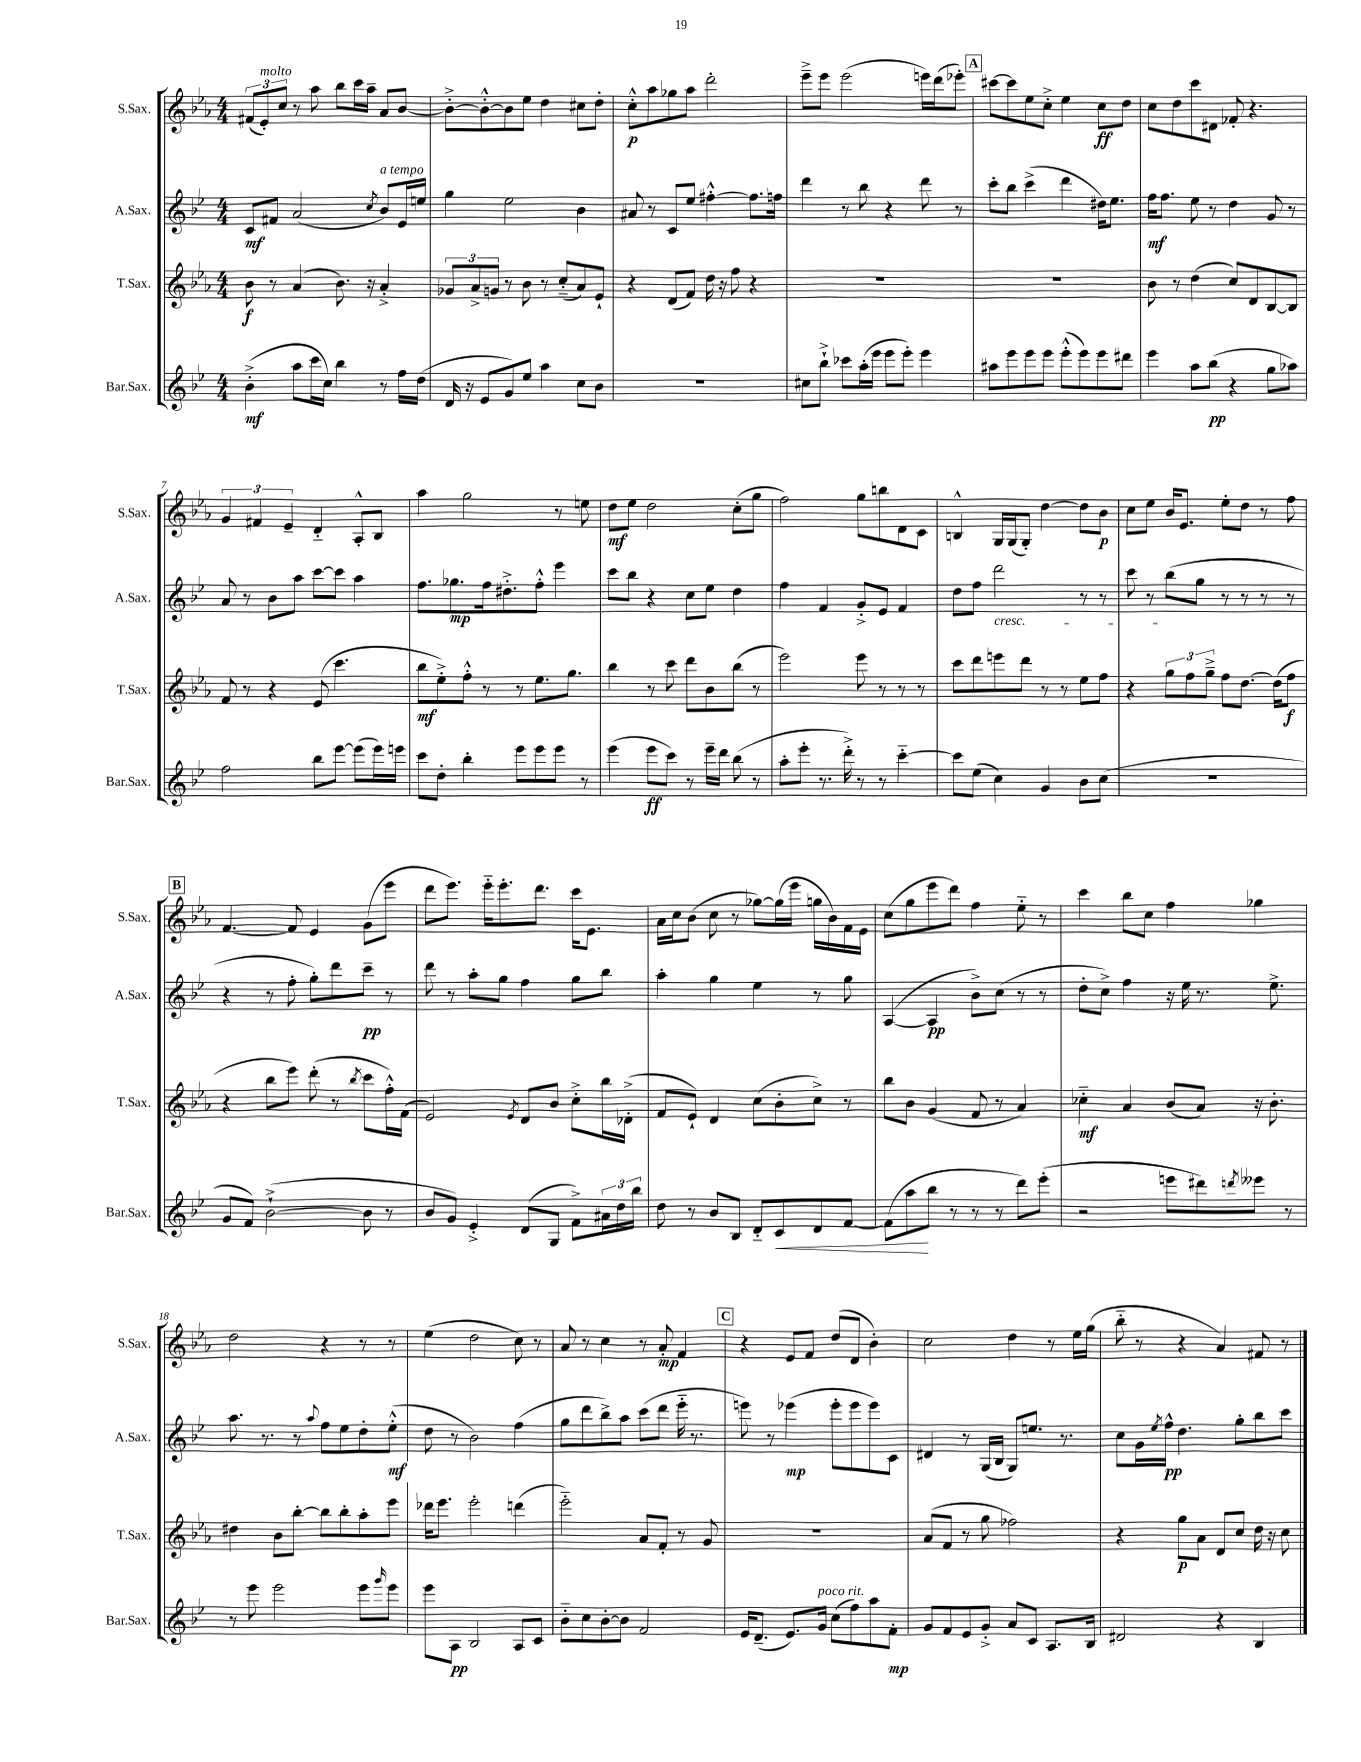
<<
\new StaffGroup <<
\new Staff = "s0" \with { instrumentName = "S.Sax." shortInstrumentName = "S.Sax." } {
    \clef treble \key ees \major \numericTimeSignature \time 4/4
    \tuplet 3/2 { fis'8( ees'8-.^\markup { \italic "molto" }) c''8 } r8 aes''8 bes''8 c'''16 aes''16-- aes'8 bes'8~ |
    bes'8~-.-> bes'8~-.-^ bes'8 ees''8 d''4 cis''8 d''8-. |
    c''8-.-^\p aes''8 ges''8 aes''8 d'''2-. |
    ees'''8---> ees'''8 ees'''2( e'''16) d'''16( ees'''8-.) |
    \mark \markup { \box "A" } cis'''8~ cis'''8 ees''8 c''8-.-> ees''4 c''8\ff d''8 |
    c''8 d''8 c'''8 dis'8 fes'8-. r4. |
    \tuplet 3/2 { g'4 fis'4 ees'4-- } d'4-_ aes8-.-^ bes8 |
    aes''4 g''2 r8 e''8 |
    d''8\mf ees''8 d''2 c''8-.( g''8 |
    f''2) g''8 b''8 d'8 c'8 |
    b4-^ g16 g16( g8-.) d''4~ d''8 bes'8\p |
    c''8 ees''8 bes'16 ees'8. ees''8-. d''8 r8 f''8 |
    \mark \markup { \box "B" } f'4.~ f'8 ees'4 g'8( ees'''8 |
    d'''8 ees'''8.) ees'''16-_ ees'''8.-. d'''8. c'''16 ees'8. |
    aes'16 c''16 bes'8( c''8 r8 ges''8~) ges''16( ees'''16 g''16 bes'16) f'16 ees'16 |
    c''8( g''8 ees'''8 d'''8) f''4 ees''8-_ r8 |
    c'''4 bes''8 c''8 f''4 ges''4 |
    d''2 r4 r8 r8 |
    ees''4( d''2 c''8) r8 |
    aes'8 r8 c''4 r8 aes'8-.\mp f'4 |
    \mark \markup { \box "C" } r4 ees'8 f'8 d''8( d'8 bes'4-.) |
    c''2 d''4 r8 ees''16 g''16( |
    bes''8-_ r8 r4 aes'4) fis'8 r8 \bar "|." |
}
\new Staff = "s1" \with { instrumentName = "A.Sax." shortInstrumentName = "A.Sax." } {
    \clef treble \key bes \major \numericTimeSignature \time 4/4
    c'8\mf fis'8 a'2( \acciaccatura { c''8 } bes'8^\markup { \italic "a tempo" }) ees'16 e''16 |
    g''4 ees''2 bes'4 |
    ais'8 r8 c'8 ees''8 fis''4~-.-^ fis''8. f''16 |
    d'''4 r8 bes''8 r4 d'''8 r8 |
    \mark \markup { \box "A" } c'''8-. bes''8 c'''4->( d'''4 dis''16) ees''8. |
    f''16\mf f''8. ees''8 r8 d''4 g'8 r8 |
    a'8 r8 bes'8 a''8 c'''8~ c'''8 a''4 |
    f''8. ges''8.\mp f''16 dis''8.-.-> f''8-.-^ ees'''4 |
    c'''8 bes''8 r4 c''8 ees''8 d''4 |
    f''4 f'4 g'8-.-> ees'8 f'4 |
    d''8 f''8 d'''2\cresc r8 r8 |
    c'''8 r8 bes''8\!( g''8 r8 r8 r8 r8 |
    \mark \markup { \box "B" } r4 r8 f''8-. g''8-.) d'''8 c'''8--\pp r8 |
    d'''8 r8 a''8-. g''8 f''4 g''8 bes''8 |
    a''4-. g''4 ees''4 r8 g''8 |
    a4~( a4\pp bes'8->) c''8( r8 r8 |
    d''8-. c''8->) f''4 r16 ees''16 r8. ees''8.-> |
    a''8. r8. r8 \appoggiatura { a''8 } f''8 ees''8 d''8-. ees''8-.-^\mf( |
    d''8 r8 bes'2) f''4( |
    g''8 d'''8 bes''8->) a''8 c'''8( d'''8 ees'''16-_ r8. |
    \mark \markup { \box "C" } e'''8) r8 ees'''4\mp( ees'''8-. ees'''8 ees'''8) c'8 |
    dis'4 r8 g16( bes16 g8) e''8. r8. |
    c''8 g'16 \acciaccatura { ees''8 } f''16-^\pp d''4. g''8-. bes''8 c'''8 \bar "|." |
}
\new Staff = "s2" \with { instrumentName = "T.Sax." shortInstrumentName = "T.Sax." } {
    \clef treble \key ees \major \numericTimeSignature \time 4/4
    bes'8\f r8 aes'4( bes'8.) r16 aes'4-.-> |
    \tuplet 3/2 { ges'8 aes'8-> g'8 } r8 bes'8 r8 c''8-_( aes'8) ees'8-! |
    r4 d'8( f'8) d''16 r16 f''8 r4 |
    R1 |
    \mark \markup { \box "A" } R1 |
    bes'8 r8 d''4( c''8) d'8 bes8~ bes8 |
    f'8 r8 r4 ees'8( c'''4. |
    bes''8\mf ees''8-.->) f''8-.-^ r8 r8 ees''8. g''8. |
    bes''4 r8 c'''8 d'''8 bes'8 bes''8( r8 |
    ees'''2) ees'''8 r8 r8 r8 |
    c'''8 d'''8 e'''8 d'''8 r8 r8 ees''8 f''8 |
    r4 \tuplet 3/2 { g''8 f''8 g''8---> } f''8 d''8.~ d''16( f''8\f |
    \mark \markup { \box "B" } r4 bes''8 ees'''8) d'''8-.( r8 \acciaccatura { bes''8 } c'''8 f''16-.-^) f'16( |
    ees'2) \acciaccatura { ees'8 } d'8 bes'8 c''8-.-> bes''16 des'16-.->( |
    f'8 ees'8-!) d'4 c''8( bes'8-. c''8->) r8 |
    bes''8 bes'8 g'4( f'8 r8 aes'4) |
    ces''4-_\mf aes'4 bes'8( aes'8) r16 bes'8.-. |
    dis''4 bes'8 bes''8~-. bes''8 bes''8-. aes''8-. ees'''8 |
    des'''16 ees'''8. ees'''2-. d'''4( |
    ees'''2-_) aes'8 f'8-. r8 g'8 |
    \mark \markup { \box "C" } R1 |
    aes'8( f'8 r8 g''8 fes''2) |
    r4 g''8\p aes'8 d'8 c''8 d''16 r16 c''8 \bar "|." |
}
\new Staff = "s3" \with { instrumentName = "Bar.Sax." shortInstrumentName = "Bar.Sax." } {
    \clef treble \key bes \major \numericTimeSignature \time 4/4
    bes'4-.->\mf( a''8 c'''16 c''16) bes''4 r8 f''16 d''16( |
    d'16 r16 ees'8 g'8) ees''8 a''4 c''8 bes'8 |
    R1 |
    cis''8 bes''8-!-> ces'''8 a''16-.( ees'''16 ees'''8 ees'''8-.) ees'''4 |
    \mark \markup { \box "A" } ais''8 ees'''8 ees'''8 ees'''8 ees'''8-.-^( ees'''8) ees'''8 dis'''8 |
    ees'''4 a''8 bes''8\pp( r4 g''8 aes''8) |
    f''2 bes''8 ees'''8~ ees'''8( ees'''16) e'''16 |
    c'''8 d''8-. bes''4-. ees'''8 ees'''8 ees'''8 r8 |
    ees'''4( ees'''8\ff c'''8) r8 ees'''16-- d'''16 bes''8( r8 |
    a''8-. ees'''8-. r8. d'''16-.->) r8 r8 c'''4~-_ |
    c'''8 ees''8( c''4) g'4 bes'8 c''8( |
    r1 |
    \mark \markup { \box "B" } g'8 f'8) bes'2~-!->( bes'8 r8 |
    bes'8 g'8) ees'4-.-> d'8( g8 f'8->) \tuplet 3/2 { ais'16 d''16 bes''16 } |
    d''8 r8 bes'8 bes8 d'8-_ c'8\< d'8 f'8~ |
    f'8( a''8\! bes''8 r8 r8 r8 d'''8) ees'''8-.( |
    r2 e'''8 dis'''8) \acciaccatura { d'''8 } eeses'''8 r8 |
    r8 ees'''8 ees'''2 ees'''8 \grace { g'''16 } ees'''8 |
    ees'''8 a8\pp bes2 a8 c'8 |
    bes'8-_ c''8 bes'8~-. bes'8 f'2 |
    \mark \markup { \box "C" } ees'16 d'8.--( ees'8.) g'16^\markup { \italic "poco rit." } c''8( f''8) a''8 f'8-.\mp |
    g'8 f'8 ees'8 g'8-.-> a'8 c'8 a8. bes16 |
    dis'2 r4 bes4 \bar "|." |
}
>>
>>
